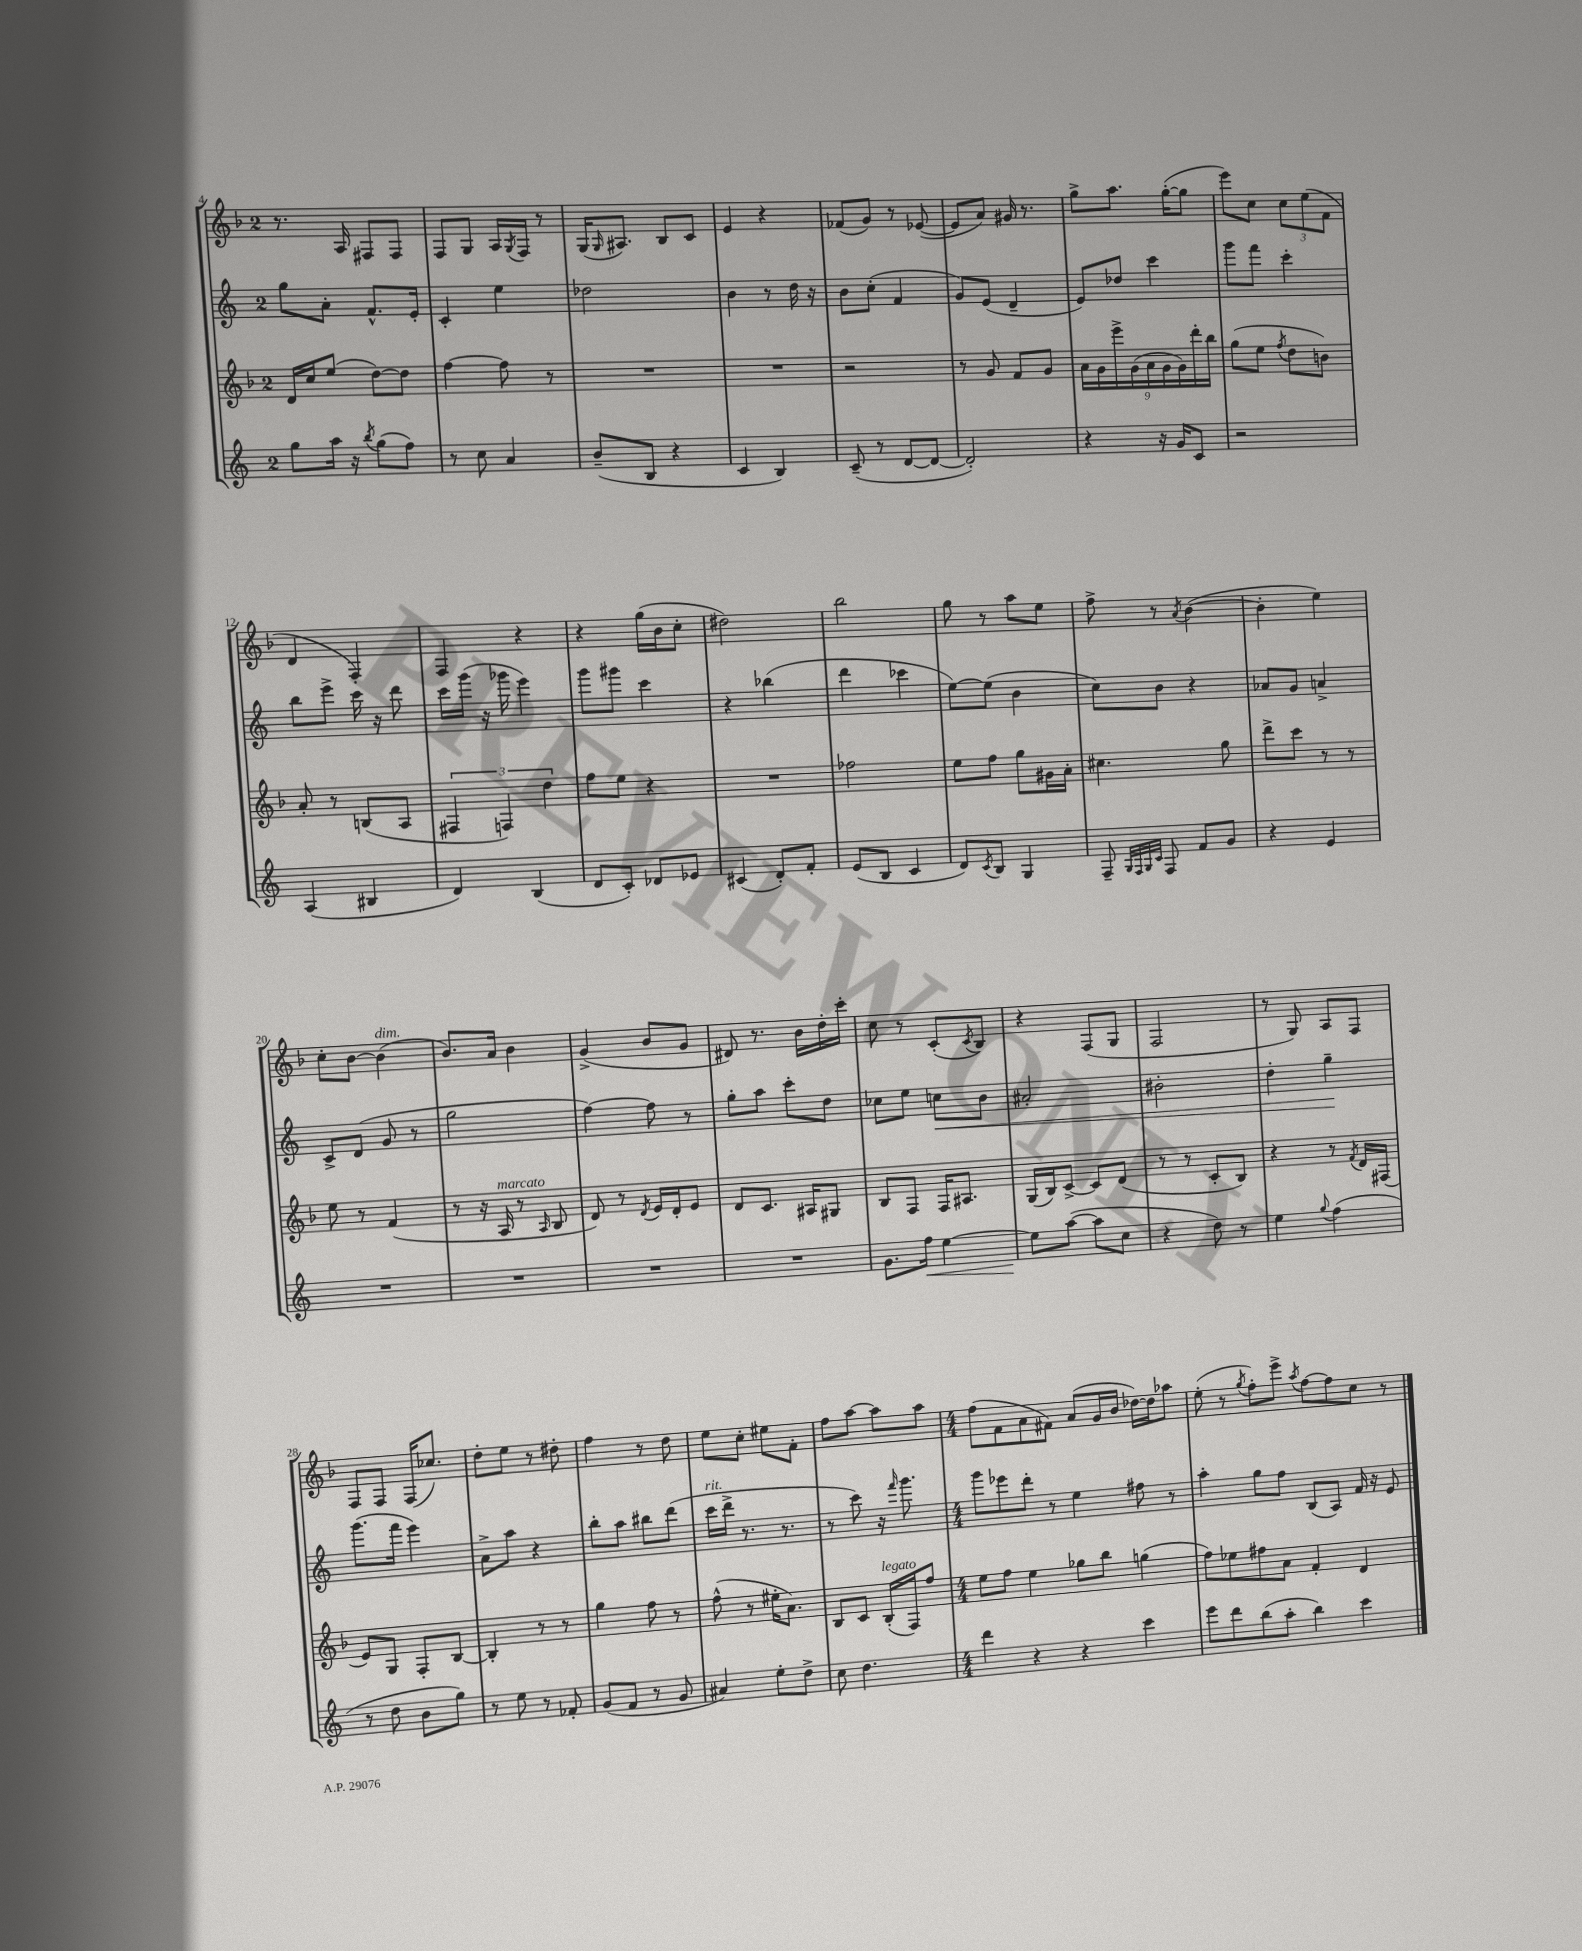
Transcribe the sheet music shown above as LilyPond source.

<<
\new StaffGroup <<
\new Staff = "s0" {
    \clef treble \key f \major \once \override Staff.TimeSignature.style = #'single-digit \time 2/4
    r8. a16 fis8 fis8 |
    f8 g8 a16 \acciaccatura { g8 } f16 r8 |
    g16( \grace { g16 } ais8.) bes8 c'8 |
    e'4 r4 |
    fes'8( g'8) r8 ees'8~( |
    ees'8 a'8) gis'16 r8. |
    g''8-> a''8. g''16~-.( g''8 |
    e'''8) c''8 \tuplet 3/2 { c''8 e''8( f'8 } |
    d'4 f4-.) |
    f4 r4 |
    r4 g''16( bes'16 c''8-. |
    dis''2) |
    bes''2 |
    g''8 r8 a''8 e''8 |
    f''8-> r8 \acciaccatura { a'8 } bes'4~( |
    bes'4-. e''4) |
    c''8-. bes'8~ bes'4^\markup { \italic "dim." }( |
    bes'8.) a'16 bes'4 |
    g'4->( bes'8 g'8 |
    dis'8) r8. bes'16 d''16-. c'''16-. |
    c''8 r8 c'8-.( \acciaccatura { c'8 } bes8) |
    r4 f8( g8 |
    f2 |
    r8 g8) a8 f8 |
    f8 f8 f16( ces''8.) |
    d''8-. e''8 r8 dis''8-. |
    f''4 r8 d''8 |
    e''8 c''8-. eis''8 f'8-. |
    f''8 a''8~ a''8 a''8 |
    \numericTimeSignature \time 4/4 f''8( f'8 a'8 fis'8) a'8( g'16 bes'16 des''16~) des''16 aes''8 |
    e''8-.( r8 \acciaccatura { g''8 } f''8-.) e'''8-> \acciaccatura { a''8 } f''8~ f''8 c''8 r8 \bar "|." |
}
\new Staff = "s1" {
    \clef treble \key c \major \once \override Staff.TimeSignature.style = #'single-digit \time 2/4
    g''8 a'8-. f'8.-^ e'16-. |
    c'4-. e''4 |
    des''2 |
    b'4 r8 d''16 r16 |
    b'8 c''8-.( f'4 |
    g'8) e'8( d'4-- |
    e'8) des''8 c'''4 |
    g'''8 f'''8 c'''4-. |
    b''8 e'''8-> c'''16 r16 d'''8 |
    c'''16 g'''16( r16 ges'''16 e'''4) |
    g'''8 gis'''8 c'''4 |
    r4 bes''4( |
    d'''4 ces'''4 |
    e''8~) e''8( b'4 |
    c''8) b'8 r4 |
    aes'8 g'8 a'4-> |
    c'8-> d'8( g'8 r8 |
    g''2 |
    f''4~) f''8 r8 |
    g''8-. a''8 c'''8-. d''8 |
    ces''8 e''8 c''8\< b'8 |
    ais'2-. |
    bis'2-. |
    d''4-. g''4--\! |
    g'''8.( f'''16 e'''4) |
    a'8-> a''8 r4 |
    b''8-. a''8 bis''8 d'''8( |
    c'''16^\markup { \italic "rit." } d'''16-> r8. r8. |
    r8 c'''8) r16 \grace { f'''16 } g'''8. |
    \numericTimeSignature \time 4/4 g'''8 ees'''8 d'''8-. r8 e''4 fis''8 r8 |
    a''4-. g''8 f''8 b8( a8) f'16 r16 e'8 \bar "|." |
}
\new Staff = "s2" {
    \clef treble \key f \major \once \override Staff.TimeSignature.style = #'single-digit \time 2/4
    d'16 c''16 e''8( d''8~) d''8 |
    f''4~ f''8 r8 |
    R2 |
    R2 |
    r2 |
    r8 g'8 f'8 g'8 |
    \tuplet 9/8 { a'16 g'16 e'''16-> g'16( a'16 g'16 g'16) d'''16-. bes''16 } |
    g''8( e''8 \acciaccatura { f''8 } d''8 b'8) |
    a'8-. r8 b8( a8 |
    \tuplet 3/2 { fis4 f4) d''4 } |
    f''8 e''8 r4 |
    R2 |
    fes''2 |
    e''8 f''8 g''8 gis'16 a'16-. |
    cis''4. g''8 |
    d'''8-> c'''8 r8 r8 |
    e''8 r8 f'4( |
    r8 r16 a16^\markup { \italic "marcato" } r8 \grace { a16 } bes8 |
    d'8) r8 \acciaccatura { d'8 } e'16 d'16-. e'8 |
    d'8 c'8. ais16 gis8 |
    bes8 f8 f16 ais8. |
    g16( bes16) c'8~-> c'8 d'8( |
    r8 r8 c'8-. bes8) |
    r4 r8 \acciaccatura { f'8 } d'16 fis16( |
    e'8) g8 f8-. bes8~ |
    bes4-. r8 r8 |
    g''4 f''8 r8 |
    f''8-^( r8 eis''16-. a'8.) |
    bes8 c'8 bes16-.^\markup { \italic "legato" }( f16) f''8 |
    \numericTimeSignature \time 4/4 e''8 f''8 e''4 ges''8 bes''8 g''4( |
    f''8) ees''8 fis''8 a'8 f'4-. d'4 \bar "|." |
}
\new Staff = "s3" {
    \clef treble \key c \major \once \override Staff.TimeSignature.style = #'single-digit \time 2/4
    g''8 a''16 r16 \acciaccatura { b''8 } g''8( f''8) |
    r8 c''8 a'4 |
    b'8--( b8 r4 |
    c'4 b4) |
    c'8--( r8 d'8~ d'8~ |
    d'2-.) |
    r4 r16 g'16 c'8 |
    r2 |
    a4( bis4 |
    d'4) b4( |
    d'8 c'8-.) des'8 ees'8 |
    cis'4( d'8-.) f'8-. |
    e'8( b8 c'4 |
    d'8) \acciaccatura { c'8 } b8 g4 |
    f8-- \grace { g32 f32 g32 c'32 } f8 f'8 g'8 |
    r4 e'4 |
    R2 |
    R2 |
    R2 |
    R2 |
    g'8. f''16\< e''4~ |
    e''8\! a''8~( a''8 c''8 |
    r4 d''8) r8 |
    e''4 \appoggiatura { g''8 } f''4( |
    r8 d''8 b'8 g''8) |
    r8 e''8 r8 fes'8-. |
    g'8( f'8 r8 g'8 |
    ais'4) e''8-. d''8-> |
    c''8 d''4. |
    \numericTimeSignature \time 4/4 d'''4 r4 r4 c'''4 |
    e'''8 d'''8 b''8( a''8-. b''4) c'''4 \bar "|." |
}
>>
>>
\layout { \context { \Score currentBarNumber = #4 } }
